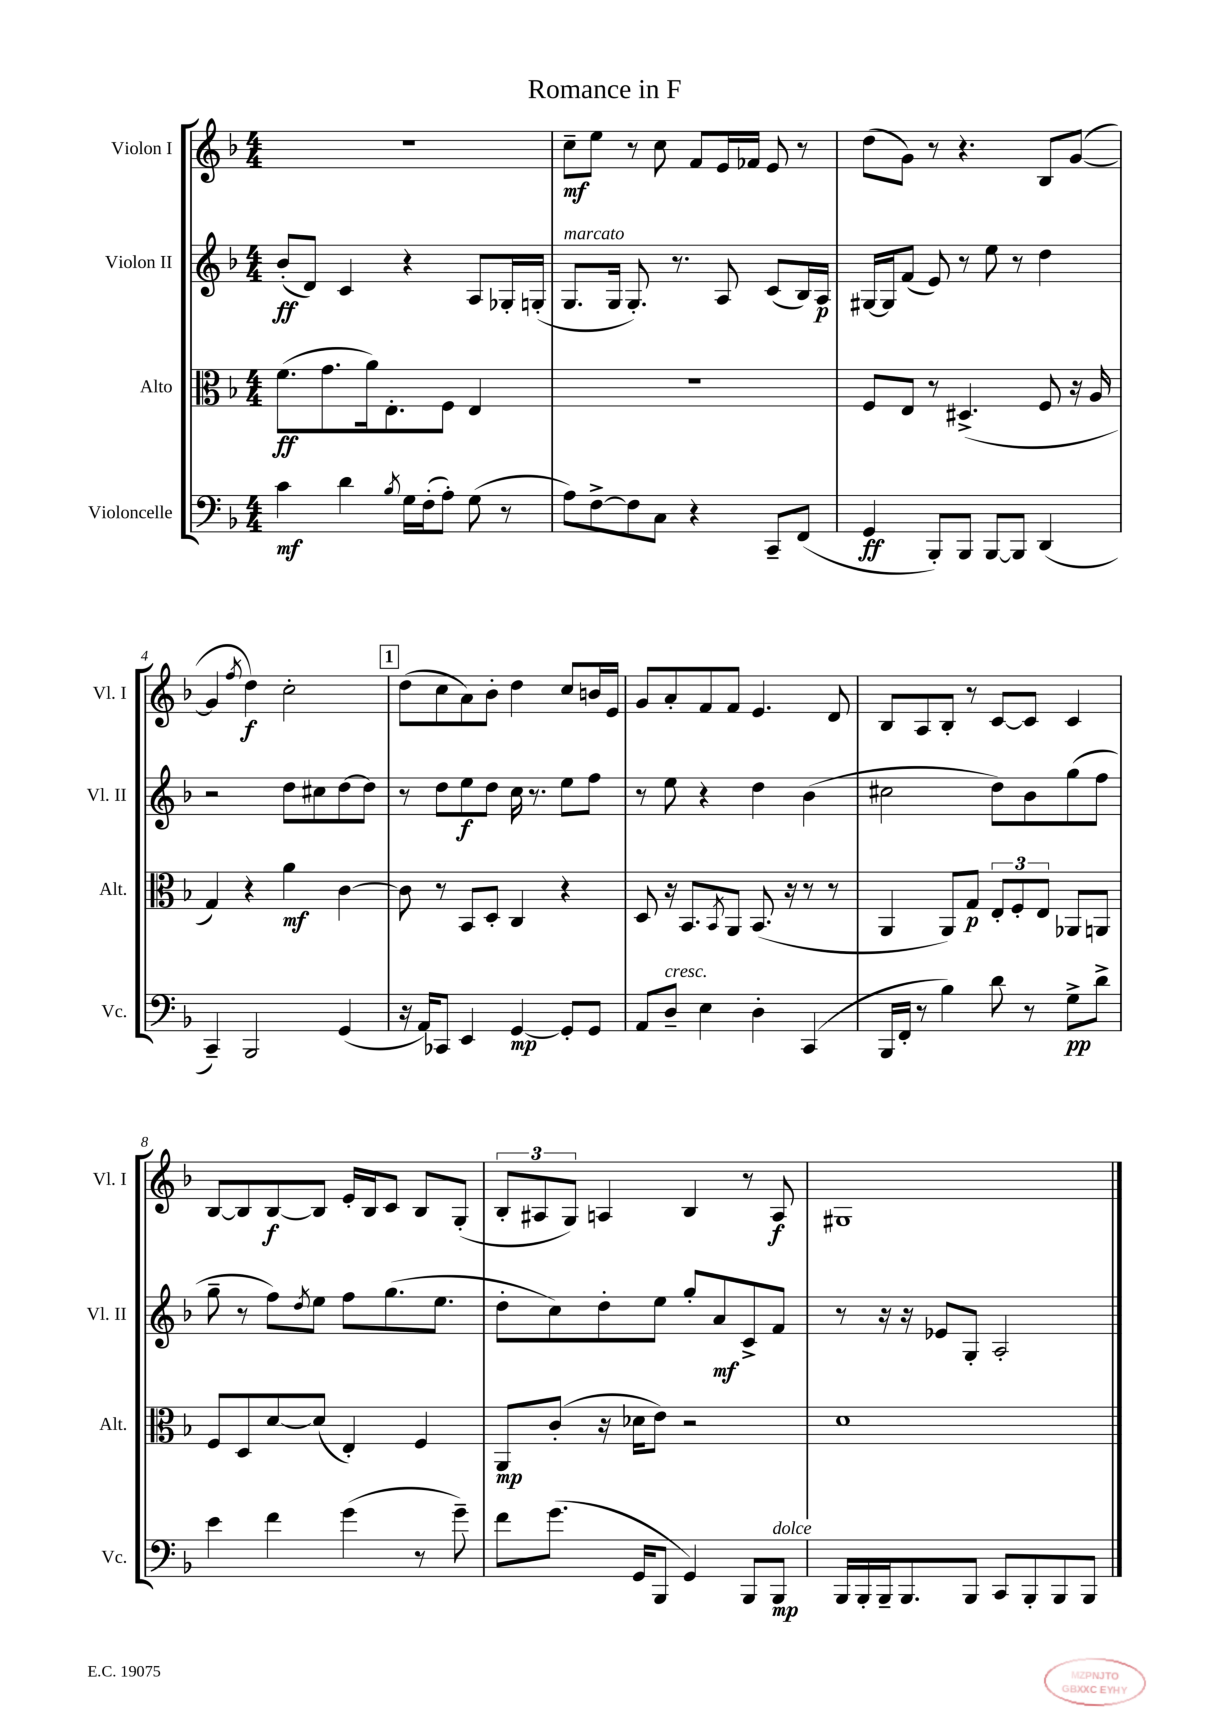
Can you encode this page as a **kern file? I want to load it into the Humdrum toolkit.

**kern	**dynam	**kern	**dynam	**kern	**dynam	**kern	**dynam
*part4	*part4	*part3	*part3	*part2	*part2	*part1	*part1
*staff4	*staff4	*staff3	*staff3	*staff2	*staff2	*staff1	*staff1
*I"Violoncelle	*	*I"Alto	*	*I"Violon II	*	*I"Violon I	*
*I'Vc.	*	*I'Alt.	*	*I'Vl. II	*	*I'Vl. I	*
*clefF4	*	*clefC3	*	*clefG2	*	*clefG2	*
*k[b-]	*	*k[b-]	*	*k[b-]	*	*k[b-]	*
*M4/4	*	*M4/4	*	*M4/4	*	*M4/4	*
=1	=1	=1	=1	=1	=1	=1	=1
4c\	mf	(8.f\L	ff	(8b-'/L	ff	1r	.
.	.	.	.	8d/J)	.	.	.
.	.	8.g\	.	.	.	.	.
4d\	.	.	.	4c/	.	.	.
.	.	16a\k)	.	.	.	.	.
.	.	8.E'\	.	.	.	.	.
8qB-/	.	.	.	.	.	.	.
16G\LL	.	.	.	4r	.	.	.
(16F'\J	.	.	.	.	.	.	.
8A'\J)	.	8F\J	.	.	.	.	.
(8G\	.	4E/	.	8A/L	.	.	.
8r	.	.	.	16G-X'/L	.	.	.
.	.	.	.	(16Gn'/JJ	.	.	.
=2	=2	=2	=2	=2	=2	=2	=2
!	!	!	!	!LO:TX:a:i:t=marcato	!	!	!
8A\L)	.	1r	.	8.G/L	.	8cc~\L	mf
[8F^\	.	.	.	.	.	8ee\J	.
.	.	.	.	16G/Jk	.	.	.
8F\]	.	.	.	8.G'/)	.	8r	.
8C\J	.	.	.	.	.	8cc\	.
.	.	.	.	8.r	.	.	.
4r	.	.	.	.	.	8f/L	.
.	.	.	.	8A/	.	16e/L	.
.	.	.	.	.	.	16f-X/JJ	.
8CC~/L	.	.	.	(8c/L	.	8e/	.
(8FF/J	.	.	.	16B-/L)	.	8r	.
.	.	.	.	16A/JJ	p	.	.
=3	=3	=3	=3	=3	=3	=3	=3
4GG/	ff	8F/L	.	[16G#X/LL	.	(8dd\L	.
.	.	.	.	16G#/J]	.	.	.
.	.	8E/J	.	(8f/J	.	8g\J)	.
8BBB-'/L)	.	8r	.	8e/)	.	8r	.
8BBB-/J	.	(4.D#X^/	.	8r	.	4.r	.
[8BBB-/L	.	.	.	8ee\	.	.	.
8BBB-/J]	.	.	.	8r	.	.	.
(4DD/	.	8F/	.	4dd\	.	8B-/L	.
.	.	16r	.	.	.	([8g/J	.
.	.	16A/	.	.	.	.	.
!!LO:LB:g=z
=4	=4	=4	=4	=4	=4	=4	=4
4CC~/)	.	4G/)	.	2r	.	4g/]	.
.	.	.	.	.	.	8qff/	.
2BBB-/	.	4r	.	.	.	4dd\)	f
.	.	4a\	mf	8dd\L	.	2cc'\	.
.	.	.	.	8cc#X\	.	.	.
(4GG/	.	[4c\	.	[8dd\	.	.	.
.	.	.	.	8dd\J]	.	.	.
!!LO:REH:place=s1:t=1
=5	=5	=5	=5	=5	=5	=5	=5
16r	.	8c\]	.	8r	.	(8dd\L	.
16AA/KL)	.	.	.	.	.	.	.
8CC-X/J	.	8r	.	8dd\L	.	8cc\	.
4EE/	.	8BB-/L	.	8ee\	f	8a\)	.
.	.	8D'/J	.	8dd\J	.	8b-'\J	.
[4GG/	mp	4C/	.	16cc\	.	4dd\	.
.	.	.	.	8.r	.	.	.
8GG'/L]	.	4r	.	8ee\L	.	8cc/L	.
8GG/J	.	.	.	8ff\J	.	16bn/L	.
.	.	.	.	.	.	16e/JJ	.
=6	=6	=6	=6	=6	=6	=6	=6
8AA/L	.	8D/	.	8r	.	8g/L	.
!LO:TX:a:i:t=cresc.	!	!	!	!	!	!	!
8D~/J	.	16r	.	8ee\	.	8a'/	.
.	.	8.BB-/L	.	.	.	.	.
4E\	.	.	.	4r	.	8f/	.
.	.	8qBB-/	.	.	.	.	.
.	.	8AA/J	.	.	.	8f/J	.
4D'\	.	(8.BB-/	.	4dd\	.	4.e/	.
.	.	16r	.	.	.	.	.
(4CC/	.	8r	.	(4b-\	.	.	.
.	.	8r	.	.	.	8d/	.
=7	=7	=7	=7	=7	=7	=7	=7
16BBB-/LL	.	4AA/	.	2cc#X\	.	8B-/L	.
16FF'/JJ	.	.	.	.	.	.	.
8r	.	.	.	.	.	8A/	.
4B-\)	.	8AA/L)	.	.	.	8B-'/J	.
.	.	8G/J	p	.	.	8r	.
8d\	.	12E'/L	.	8dd\L)	.	[8c/L	.
.	.	12F'/	.	.	.	.	.
8r	.	.	.	8b-\	.	8c/J]	.
.	.	12E/J	.	.	.	.	.
8G^\L	pp	8AA-X/L	.	(8gg\	.	4c/	.
8d^\J	.	8AAn/J	.	8ff\J	.	.	.
!!LO:LB:g=z
=8	=8	=8	=8	=8	=8	=8	=8
4e\	.	8F/L	.	8gg~\	.	[8B-/L	.
.	.	8D/	.	8r	.	8B-/]	.
4f\	.	[8d/	.	8ff\L)	.	[8B-/	f
.	.	.	.	8qdd/	.	.	.
.	.	(8d/J]	.	8ee\J	.	8B-/J]	.
(4g\	.	4E'/)	.	8ff\L	.	16e'/LL	.
.	.	.	.	.	.	16B-/J	.
.	.	.	.	(8.gg\	.	8c/J	.
8r	.	4F/	.	.	.	8B-/L	.
.	.	.	.	8.ee\J	.	.	.
8g~\)	.	.	.	.	.	(8G'/J	.
=9	=9	=9	=9	=9	=9	=9	=9
8f\L	.	8AA/L	mp	8dd'\L	.	12B-'/L	.
.	.	.	.	.	.	12A#X/	.
(8.g\J	.	(8c'/J	.	8cc\)	.	.	.
.	.	.	.	.	.	12G/J)	.
.	.	16r	.	8dd'\	.	4An/	.
16GG/KL	.	16d-X\KL	.	.	.	.	.
8BBB-/J	.	8e\J)	.	8ee\J	.	.	.
4GG/)	.	2r	.	8gg'/L	.	4B-/	.
.	.	.	.	8a/	mf	.	.
8BBB-/L	.	.	.	8c^/	.	8r	.
!LO:TX:a:i:t=dolce	!	!	!	!	!	!	!
8BBB-/J	mp	.	.	8f/J	.	8A/	f
=10	=10	=10	=10	=10	=10	=10	=10
16BBB-/LL	.	1d	.	8r	.	1G#X	.
16BBB-'/	.	.	.	.	.	.	.
16BBB-~/J	.	.	.	16r	.	.	.
8.BBB-/	.	.	.	16r	.	.	.
.	.	.	.	8e-X/L	.	.	.
8BBB-/J	.	.	.	8G'/J	.	.	.
8CC/L	.	.	.	2A'/	.	.	.
8BBB-'/	.	.	.	.	.	.	.
8BBB-/	.	.	.	.	.	.	.
8BBB-/J	.	.	.	.	.	.	.
==	==	==	==	==	==	==	==
*-	*-	*-	*-	*-	*-	*-	*-
